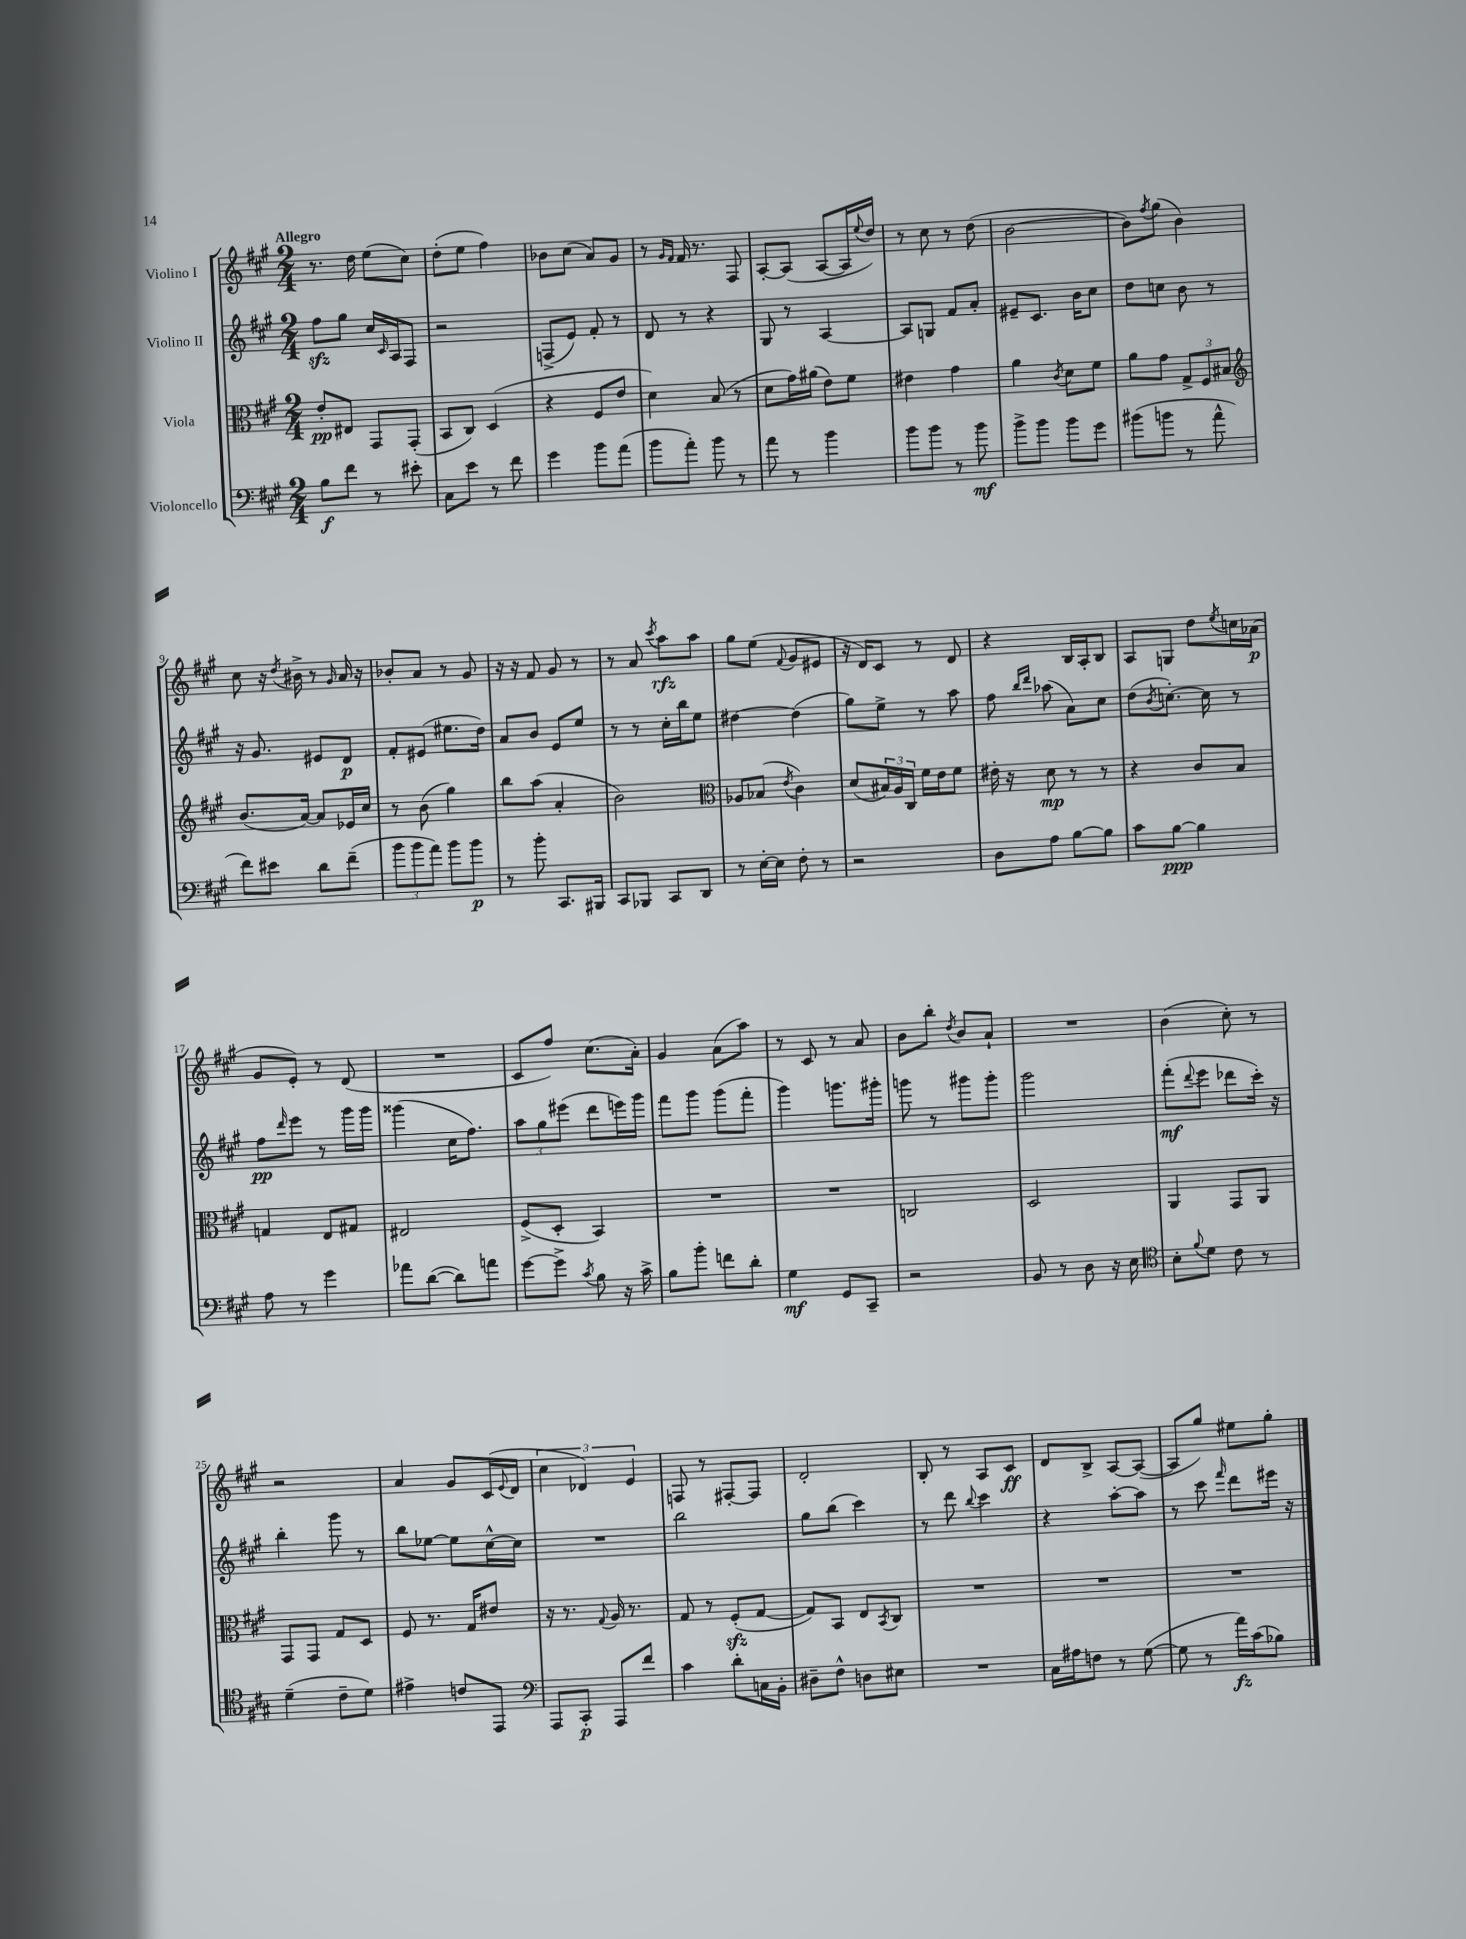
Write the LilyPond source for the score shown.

<<
\new StaffGroup <<
\new Staff = "s0" \with { instrumentName = "Violino I" } {
    \clef treble \key a \major \numericTimeSignature \time 2/4 \tempo "Allegro"
    r8. d''16 e''8( cis''8) |
    d''8-.( e''8 fis''4) |
    bes'8 cis''8( a'8) gis'8 |
    r8 \grace { gis'16 fis'16 } fis'16 r8. fis8 |
    a8~-. a8( a8~ a16 \appoggiatura { e''8 } d''16) |
    r8 cis''8 r8 d''8( |
    b'2~ |
    b'8) \acciaccatura { fis''8 } gis''8( b'4) |
    cis''8 r16 \acciaccatura { d''8 } bis'16-> r8 \grace { gis'16 } a'16 r16 |
    bes'8-. a'8 r8 gis'8 |
    r16 r16 fis'8 gis'8 r8 |
    r8 a'8 \acciaccatura { cis'''8 } a''8\rfz a''8 |
    gis''8 e''8( \appoggiatura { fis'8 } gis'8 eis'8 |
    r16 d'16) cis'8 r8 d'8 |
    r4 b16 a16-. b8 |
    a8 g8 d''8 \acciaccatura { e''8 } c''16 aes'16\p( |
    gis'8 e'8-.) r8 d'8( |
    R2 |
    cis'8 fis''8) cis''8.( a'16-.) |
    gis'4 a'8( a''8) |
    r8 cis'8 r8 a'8 |
    b'8 b''8-. \acciaccatura { d''8 } b'8 a'8-! |
    R2 |
    b'4( cis''8-.) r8 |
    r2 |
    a'4 gis'8 cis'16( \appoggiatura { e'8 } d'16 |
    \tuplet 3/2 { cis''4 des'4) e'4 } |
    f8 r8 fis8~-. fis8 |
    d'2-. |
    b8-. r8 a8 cis'8\ff |
    d'8 b8-> a8~ a8~( |
    a8 gis''8) eis''8 gis''8-. \bar "|." |
}
\new Staff = "s1" \with { instrumentName = "Violino II" } {
    \clef treble \key a \major \numericTimeSignature \time 2/4
    fis''8\sfz gis''8 cis''16 \grace { cis'16 } a16 fis8 |
    r2 |
    f8->( e'8) fis'8-. r8 |
    d'8 r8 r4 |
    gis8 r8 a4~ |
    a8 g8 fis'8 a'8-. |
    eis'8-- cis'8. b'16 cis''8 |
    d''8 c''8 b'8 r8 |
    r16 gis'8. eis'8 d'8\p |
    fis'8-. eis'8( eis''8. d''16) |
    a'8 b'8 e'8 e''8 |
    r8 r8 cis''16-. b''16 e''8 |
    dis''4~ dis''4( |
    gis''8) e''8-> r8 a''8 |
    fis''8 \grace { b''16 d'''16 } aes''8( a'8) cis''8 |
    d''8( \acciaccatura { b'8 } c''8.~-.) c''16 r8 |
    fis''8\pp \grace { d'''16 } e'''8 r8 gis'''16 gis'''16 |
    gisis'''4( cis''16 fis''8.) |
    \tuplet 3/2 { a''8 gis''8 eis'''8( } d'''8 e'''16) gis'''16 |
    fis'''8 gis'''8 gis'''8( fis'''8-. |
    gis'''4) g'''8. gis'''16-. |
    g'''8 r8 gis'''8 gis'''8-. |
    gis'''2 |
    fis'''8-.\mf( \appoggiatura { d'''8 } e'''8 des'''8 cis'''16-.) r16 |
    b''4-. gis'''8 r8 |
    b''8 ees''8~ ees''8 cis''16~-^ cis''16 |
    R2 |
    b''2 |
    gis''8 b''8( cis'''4) |
    r8 d'''8 \appoggiatura { b''8 } cis'''4 |
    r4 a''8~-. a''8 |
    r8 cis'''8 \grace { fis'''16 } d'''8 eis'''16 r16 \bar "|." |
}
\new Staff = "s2" \with { instrumentName = "Viola" } {
    \clef alto \key a \major \numericTimeSignature \time 2/4
    e'8-.\pp eis8 gis,8 gis,8-.( |
    b,8 cis8) d4( |
    r4 fis8 e'8 |
    d'4) b8( r8 |
    d'8 gis'16) ais'16( e'8) fis'8 |
    eis'4 gis'4 |
    a'4 \acciaccatura { cis'8 } d'8 fis'8 |
    a'8 gis'8 \tuplet 3/2 { gis8-> fis8 bis8 } |
    \clef treble b'8.( a'16~) a'8 ees'16 cis''16 |
    r8 b'8( gis''4) |
    b''8 a''8( a'4-. |
    b'2) |
    \clef alto aes8 bes8( \acciaccatura { e'8 } cis'4) |
    d'8( \tuplet 3/2 { bis16) a16 cis16 } fis'16 e'16 fis'8 |
    eis'16-. r16 d'8\mp r8 r8 |
    r4 cis'8 b8 |
    g4 e8 gis8 |
    eis2 |
    fis8->( d8-. b,4) |
    R2 |
    R2 |
    c2 |
    d2 |
    a,4 gis,8 a,8 |
    gis,8 gis,8 gis8 d8 |
    fis8 r8. gis16 eis'8 |
    r16 r8. \appoggiatura { gis8 } a16 r8. |
    gis8 r8 fis8-.\sfz( gis8~ |
    gis8) b,8 e8 \acciaccatura { b,8 } cis8 |
    R2 |
    R2 |
    R2 \bar "|." |
}
\new Staff = "s3" \with { instrumentName = "Violoncello" } {
    \clef bass \key a \major \numericTimeSignature \time 2/4
    b8\f fis'8 r8 eis'8-. |
    cis8 e'8 r8 fis'8 |
    gis'4 b'8 a'8( |
    b'8 a'8-.) b'8 r8 |
    a'8 r8 b'4 |
    b'8 b'8 r8 b'8\mf |
    b'8-> b'8 b'8 gis'8 |
    bis'8( b'8 r8 a'8-^ |
    fis'8) eis'8 d'8 fis'8--( |
    \tuplet 3/2 { b'8 b'8 a'8) } b'8 b'8\p |
    r8 b'8-. cis,8. bis,,16 |
    cis,8 bes,,8 cis,8 d,8 |
    r8 e16~-. e16 fis8-. r8 |
    r2 |
    d8 a8 b8~ b8 |
    cis'8 b8~\ppp b4 |
    a8 r8 gis'4 |
    aes'8 d'8~( d'8) a'8 |
    gis'8~ gis'8-> \acciaccatura { cis'8 } b8 r16 cis'16-> |
    b8 b'8-. f'8 d'8-. |
    gis4\mf gis,8 cis,8-- |
    r2 |
    b,8 r8 d8 r16 e16 |
    \clef tenor b8-. \appoggiatura { fis'8 } d'8 cis'8 r8 |
    d'4--( cis'8-- d'8) |
    eis'4-> c'8 e,8 |
    \clef bass a,,8 cis,8-.\p a,,8 fis'8 |
    cis'4 d'8-. c16 b,16-. |
    dis8-- fis8-^ d8 eis8 |
    R2 |
    cis16 ais16 f8 r8 gis8~( |
    gis8 r8 a'16\fz) cis'16( bes8) \bar "|." |
}
>>
>>
